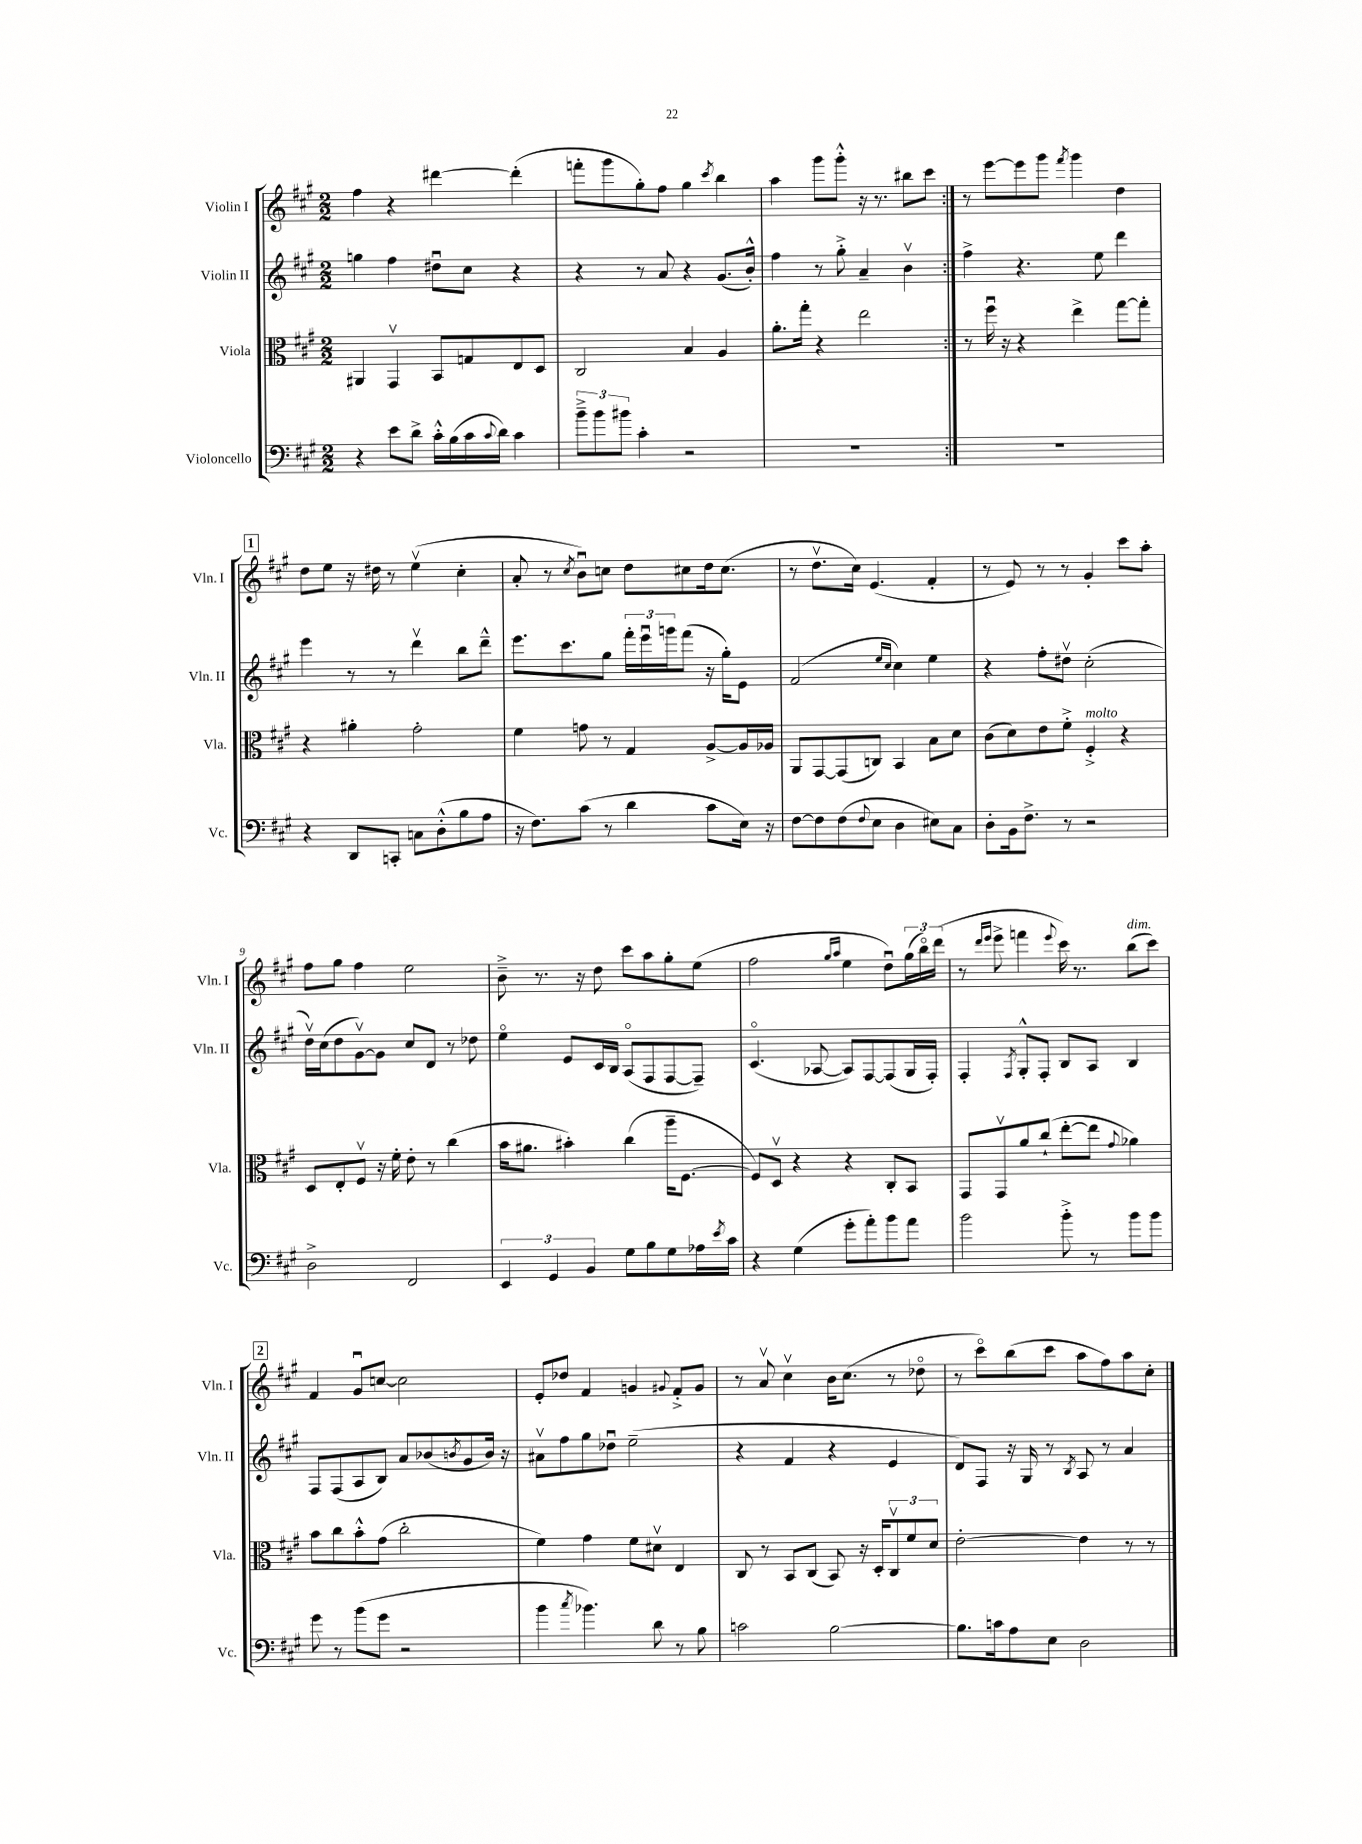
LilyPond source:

<<
\new StaffGroup <<
\new Staff = "s0" \with { instrumentName = "Violin I" shortInstrumentName = "Vln. I" } {
    \clef treble \key a \major \numericTimeSignature \time 2/2
    \repeat volta 2 { fis''4 r4 dis'''4~ dis'''4-.( |
    f'''8-. gis'''8 gis''8-.) fis''8 gis''4 \acciaccatura { cis'''8 } b''4 |
    a''4 gis'''8 gis'''8-.-^ r16 r8. bis''8 cis'''8 | }
    r8 e'''8~ e'''8 gis'''8 \acciaccatura { fis'''8 } gis'''4 d''4 |
    \mark \markup { \box "1" } d''8 e''8 r16 dis''16 r8 e''4\upbow( cis''4-. |
    a'8-. r8 \acciaccatura { cis''8 } b'8\downbow) c''8 d''8 cis''8 d''16 cis''8.( |
    r8 d''8.\upbow cis''16) e'4.( fis'4-. |
    r8 e'8) r8 r8 gis'4-. cis'''8 a''8-. |
    fis''8 gis''8 fis''4 e''2 |
    b'8---> r8. r16 d''8 cis'''8 a''8 gis''8-. e''8( |
    fis''2 \grace { gis''16 a''16 } e''4 d''8\downbow) \tuplet 3/2 { gis''16( b''16\flageolet) d'''16( } |
    r8 \grace { d'''16 e'''16 } e'''8-> f'''4 \appoggiatura { e'''8 } cis'''16) r8. b''8^\markup { \italic "dim." }( cis'''8) |
    \mark \markup { \box "2" } fis'4 gis'8\downbow c''8~ c''2 |
    e'8-. des''8 fis'4 g'4 \appoggiatura { gis'8 } fis'8-.-> gis'8 |
    r8 a'8\upbow cis''4\upbow b'16 cis''8.( r8 des''8\flageolet |
    r8 cis'''8\flageolet) b''8( cis'''8 a''8 fis''8) a''8 cis''8-. \bar "|." |
}
\new Staff = "s1" \with { instrumentName = "Violin II" shortInstrumentName = "Vln. II" } {
    \clef treble \key a \major \numericTimeSignature \time 2/2
    \repeat volta 2 { g''4 fis''4 dis''8\downbow cis''8 r4 |
    r4 r8 a'8 r4 gis'8.( b'16-.-^) |
    fis''4 r8 gis''8-.-> a'4-- b'4\upbow | }
    fis''4-> r4. e''8 d'''4 |
    \mark \markup { \box "1" } e'''4 r8 r8 d'''4\upbow b''8 d'''8---^ |
    e'''8. cis'''8. gis''8 \tuplet 3/2 { fis'''16-. e'''16\downbow g'''16 } fis'''8( r16 gis''16-.) e'8 |
    fis'2( \grace { e''16 cis''16 } cis''4) e''4 |
    r4 fis''8-. dis''8\upbow cis''2-.( |
    d''16\upbow) cis''16( d''8 gis'8~\upbow) gis'8 cis''8 d'8 r8 des''8 |
    e''4\flageolet e'8 cis'16 b16 a8\flageolet( fis8 fis8~ fis8--) |
    cis'4.\flageolet( aes8~ aes8) fis8~ fis8( gis16 fis16-.) |
    fis4-. \acciaccatura { fis8 } gis8-.-^ fis8-. b8 a8 b4 |
    \mark \markup { \box "2" } fis8 fis8( a8 b8) a'8 bes'8( \acciaccatura { b'8 } gis'8 b'16) r16 |
    ais'8\upbow fis''8 gis''8 des''8\downbow e''2--( |
    r4 fis'4 r4 e'4 |
    d'8) fis8 r16 gis16 r8 \acciaccatura { b8 } a8 r8 a'4 \bar "|." |
}
\new Staff = "s2" \with { instrumentName = "Viola" shortInstrumentName = "Vla." } {
    \clef alto \key a \major \numericTimeSignature \time 2/2
    \repeat volta 2 { ais,4 gis,4\upbow b,8 g8 e8 d8 |
    cis2 b4 a4 |
    a'8.-. gis''16-. r4 e''2 | }
    r8 fis''16\downbow r16 r4 e''4-> gis''8~ gis''8-. |
    \mark \markup { \box "1" } r4 ais'4-. gis'2-. |
    fis'4 g'8 r8 gis4 a8~-> a16 aes16 |
    a,8 gis,8~ gis,8( c8) b,4 b8 d'8 |
    cis'8( d'8) e'8 fis'8-.-> fis4-.->^\markup { \italic "molto" } r4 |
    d8 e8-. fis8\upbow r16 fis'16-. e'8-. r8 cis''4( |
    b'16 ais'8. bis'4-.) cis''4( a''16-- fis8.~ |
    fis8) d8\upbow r4 r4 cis8-. b,8 |
    gis,8 gis,8\upbow a'8 cis''8-!( e''8~-. e''8 \appoggiatura { gis'8 } aes'4) |
    \mark \markup { \box "2" } b'8 cis''8 b'8-.-^ gis'8( cis''2-. |
    fis'4) gis'4 fis'8 dis'8\upbow e4 |
    cis8 r8 b,8 cis8( b,8) r16 d16-. \tuplet 3/2 { cis8\upbow fis'8 d'8 } |
    e'2~-. e'4 r8 r8 \bar "|." |
}
\new Staff = "s3" \with { instrumentName = "Violoncello" shortInstrumentName = "Vc." } {
    \clef bass \key a \major \numericTimeSignature \time 2/2
    \repeat volta 2 { r4 e'8 d'8-> cis'16-.-^ b16( cis'16 \appoggiatura { cis'8 } d'16) cis'4 |
    \tuplet 3/2 { b'8---> b'8 bis'8 } cis'4-. r2 |
    R1 | }
    R1 |
    \mark \markup { \box "1" } r4 d,8 c,8-. c8 d8-.-^( b8 a8 |
    r16 fis8.) cis'8( r8 d'4 cis'8 e16) r16 |
    fis8~ fis8 fis8( \appoggiatura { fis8 } e8 d4 eis8) cis8 |
    d8-. b,16 fis8.-> r8 r2 |
    d2-> fis,2 |
    \tuplet 3/2 { e,4 gis,4 b,4 } gis8 b8 gis8 aes16 \acciaccatura { e'8 } cis'16 |
    r4 gis4( gis'8-. a'8-.) b'8 a'8 |
    b'2 b'8-.-> r8 b'8 b'8 |
    \mark \markup { \box "2" } gis'8 r8 b'8( gis'8 r2 |
    b'4 \acciaccatura { cis''8 } bes'4.) d'8 r8 b8 |
    c'2 b2~ |
    b8. c'16 a8 e8 d2 \bar "|." |
}
>>
>>
